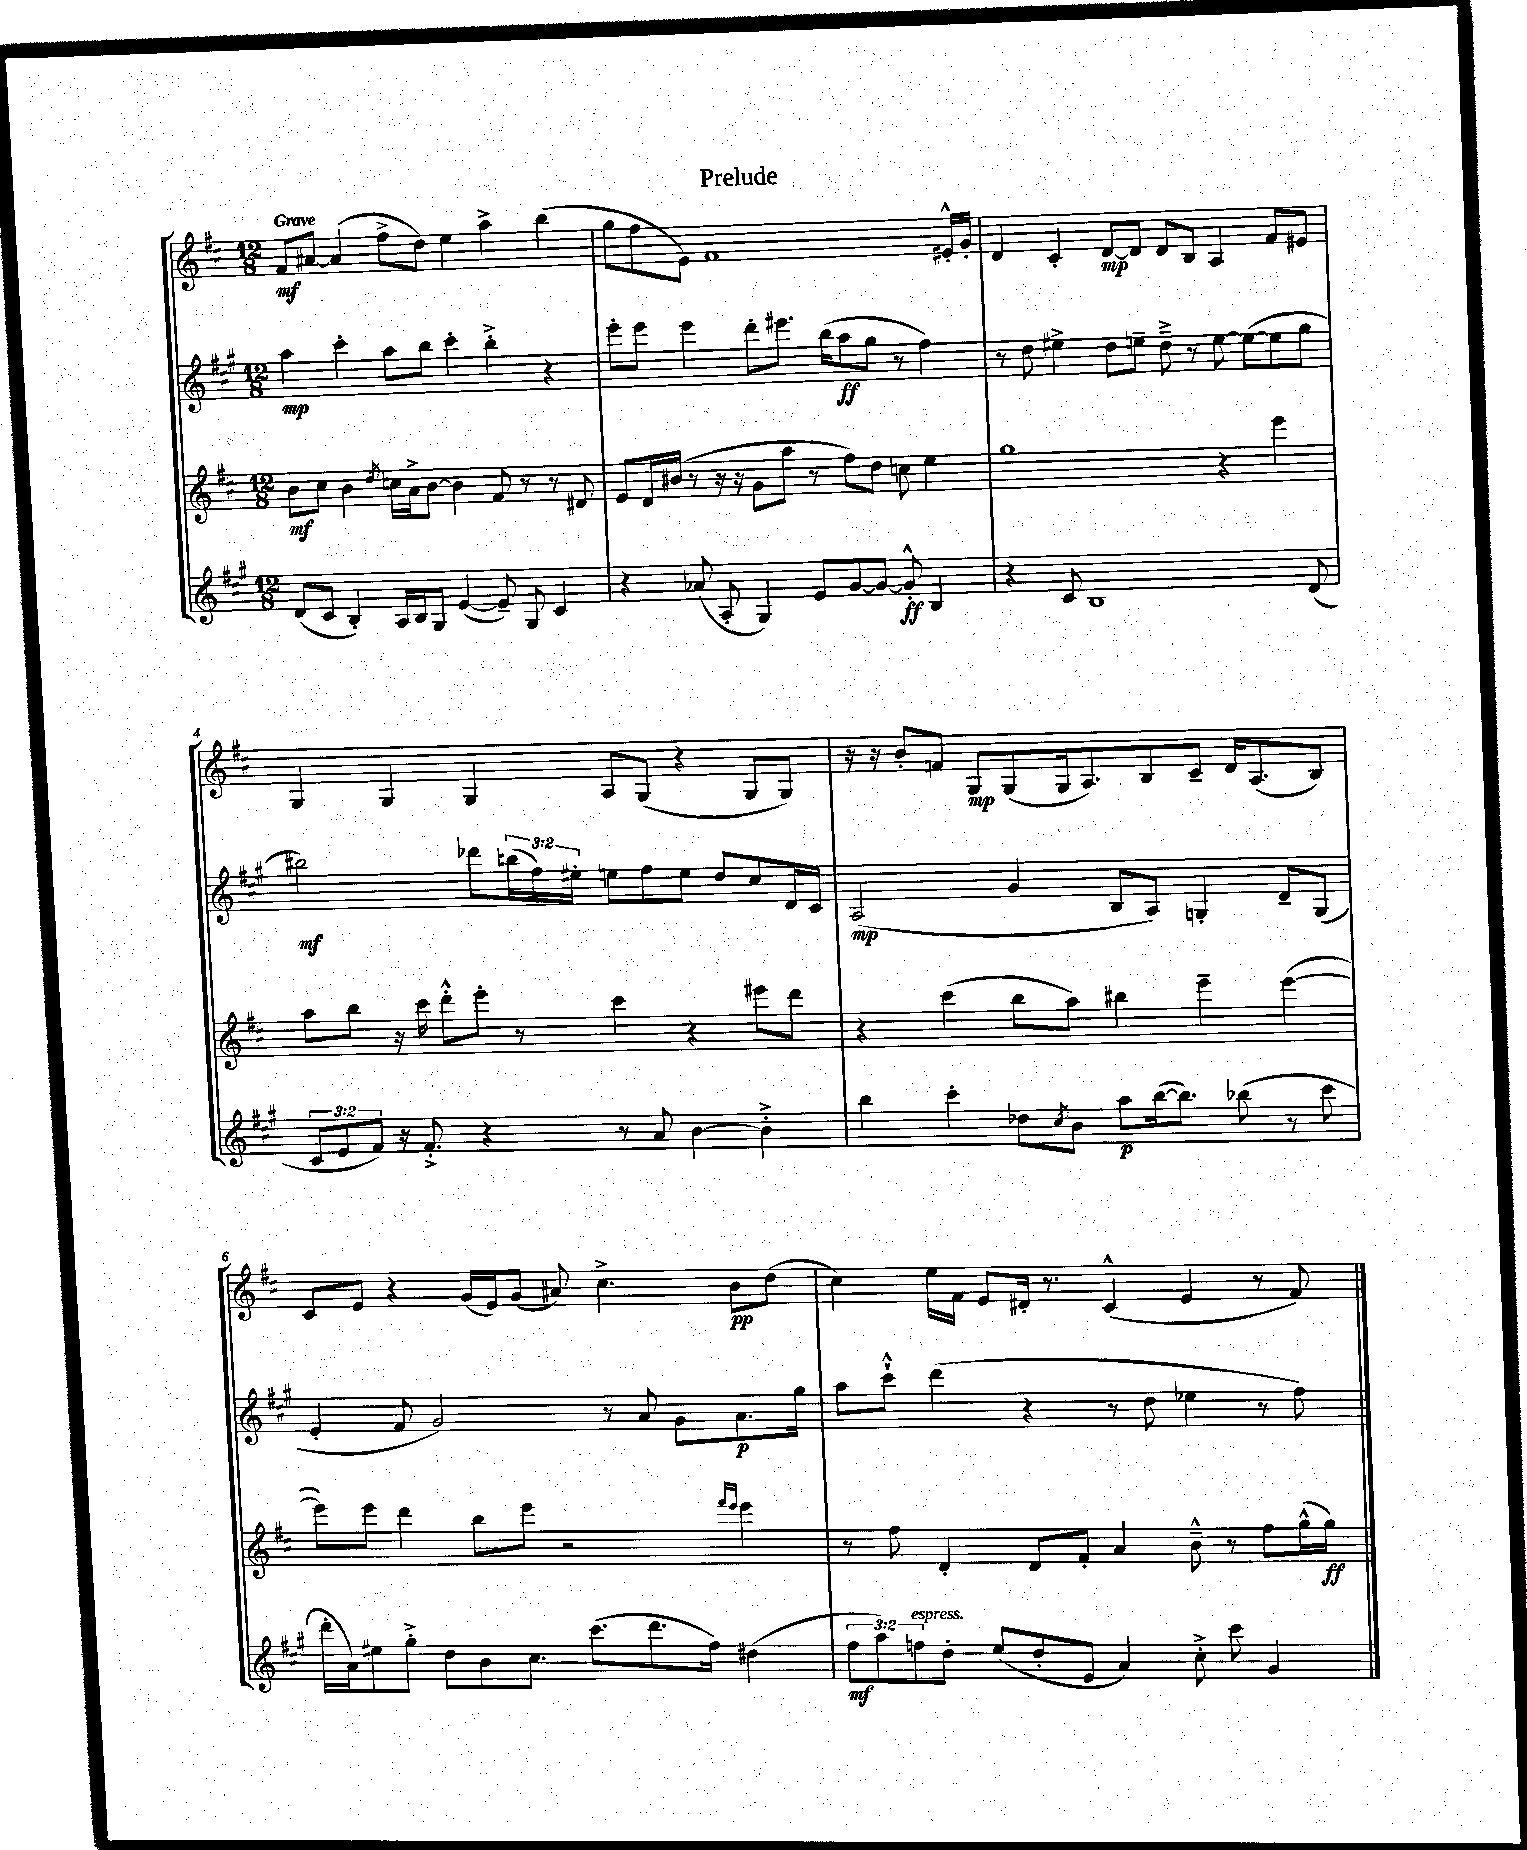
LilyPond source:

\header { title = "Prelude" }
<<
\new StaffGroup <<
\new Staff = "s0" {
    \clef treble \key d \major \numericTimeSignature \time 12/8 \tempo "Grave"
    fis'8\mf ais'8~ ais'4( fis''8-> d''8) e''4 a''4-> b''4( |
    g''8 fis''8 e'8) fis'1 eis'16-.-^ g'16-. |
    d'4 cis'4-. d'8~\mp d'8 d'8 b8 a4 fis'8 eis'8 |
    g4 g4 g4 a8 g8( r4 g8 g8) |
    r16 r16 b'8-. f'8 g8\mp g8( g16 a8.) b8 cis'8-- d'16 a8.( b8) |
    cis'8 e'8 r4 g'16( e'16) g'8( ais'8) cis''4.-> b'8\pp d''8( |
    cis''4) e''16 fis'16 e'8 dis'16-. r8. cis'4-^( e'4 r8 fis'8) \bar "|." |
}
\new Staff = "s1" {
    \clef treble \key a \major \numericTimeSignature \time 12/8 \override Staff.TupletNumber.text = #tuplet-number::calc-fraction-text
    a''4\mp cis'''4-. a''8 b''8 cis'''4-. b''4-.-> r4 |
    e'''8-. e'''8 e'''4 d'''8-. eis'''8. b''16( a''8\ff gis''8 r8 fis''4) |
    r8 d''8 eis''4-> d''8 e''8-- d''8---> r8 e''8~ e''8~( e''8 gis''8 |
    bis''2\mf) des'''8 \tuplet 3/2 { b''16( fis''16) eis''16-. } e''8 fis''8 e''8 d''8 cis''8 d'16 cis'16 |
    a2\mp( gis'4 b8 a8) g4-. d'8-- g8( |
    e'4-. fis'8 gis'2) r8 a'8 gis'8 a'8.\p gis''16 |
    a''8 cis'''8-!-^ d'''4( r4 r8 d''8 ees''4 r8 fis''8) \bar "|." |
}
\new Staff = "s2" {
    \clef treble \key d \major \numericTimeSignature \time 12/8
    b'8\mf cis''8 b'4 \acciaccatura { d''8 } c''16 a'16-> b'8~ b'4 fis'8 r8 r8 dis'8 |
    e'8 d'16 bis'16( r8 r16 r16 g'8 a''8 r8 fis''8) d''8 c''8 e''4 |
    g''1 r4 e'''4 |
    a''8 b''8 r16 cis'''16 d'''8-.-^ e'''8-. r8 cis'''4 r4 eis'''8 d'''8 |
    r4 cis'''4( b''8 a''8) bis''4 e'''4-- e'''4~( |
    e'''8) e'''8 d'''4 b''8 e'''8 r2 \grace { fis'''16 e'''16 } e'''4 |
    r8 fis''8 d'4-. d'8 fis'8-. a'4 b'8---^ r8 fis''8 g''16-^( g''16\ff) \bar "|." |
}
\new Staff = "s3" {
    \clef treble \key a \major \numericTimeSignature \time 12/8 \override Staff.TupletNumber.text = #tuplet-number::calc-fraction-text
    d'8( cis'8 b4-.) a16 b16 gis8 e'4~( e'8--) gis8 cis'4 |
    r4 aes'8( a8-. gis4) e'8 gis'8~ gis'8~ gis'8-.-^\ff b4 |
    r4 cis'8 b1 d'8( |
    \tuplet 3/2 { cis'8 e'8 fis'8) } r16 fis'8.-.-> r4 r8 a'8 b'4~ b'4-.-> |
    b''4 cis'''4-. des''8 \acciaccatura { cis''8 } b'8 a''8\p b''16~( b''8.) bes''8( r8 cis'''8 |
    d'''16-. a'16) eis''8 gis''8-.-> d''8 b'8 cis''8. cis'''8.( d'''8. fis''16) dis''4( |
    \tuplet 3/2 { fis''8\mf a''8) f''8^\markup { \italic "espress." } } d''8-. e''8( d''8-. e'8 a'4) cis''8-.-> cis'''8 gis'4 \bar "|." |
}
>>
>>
